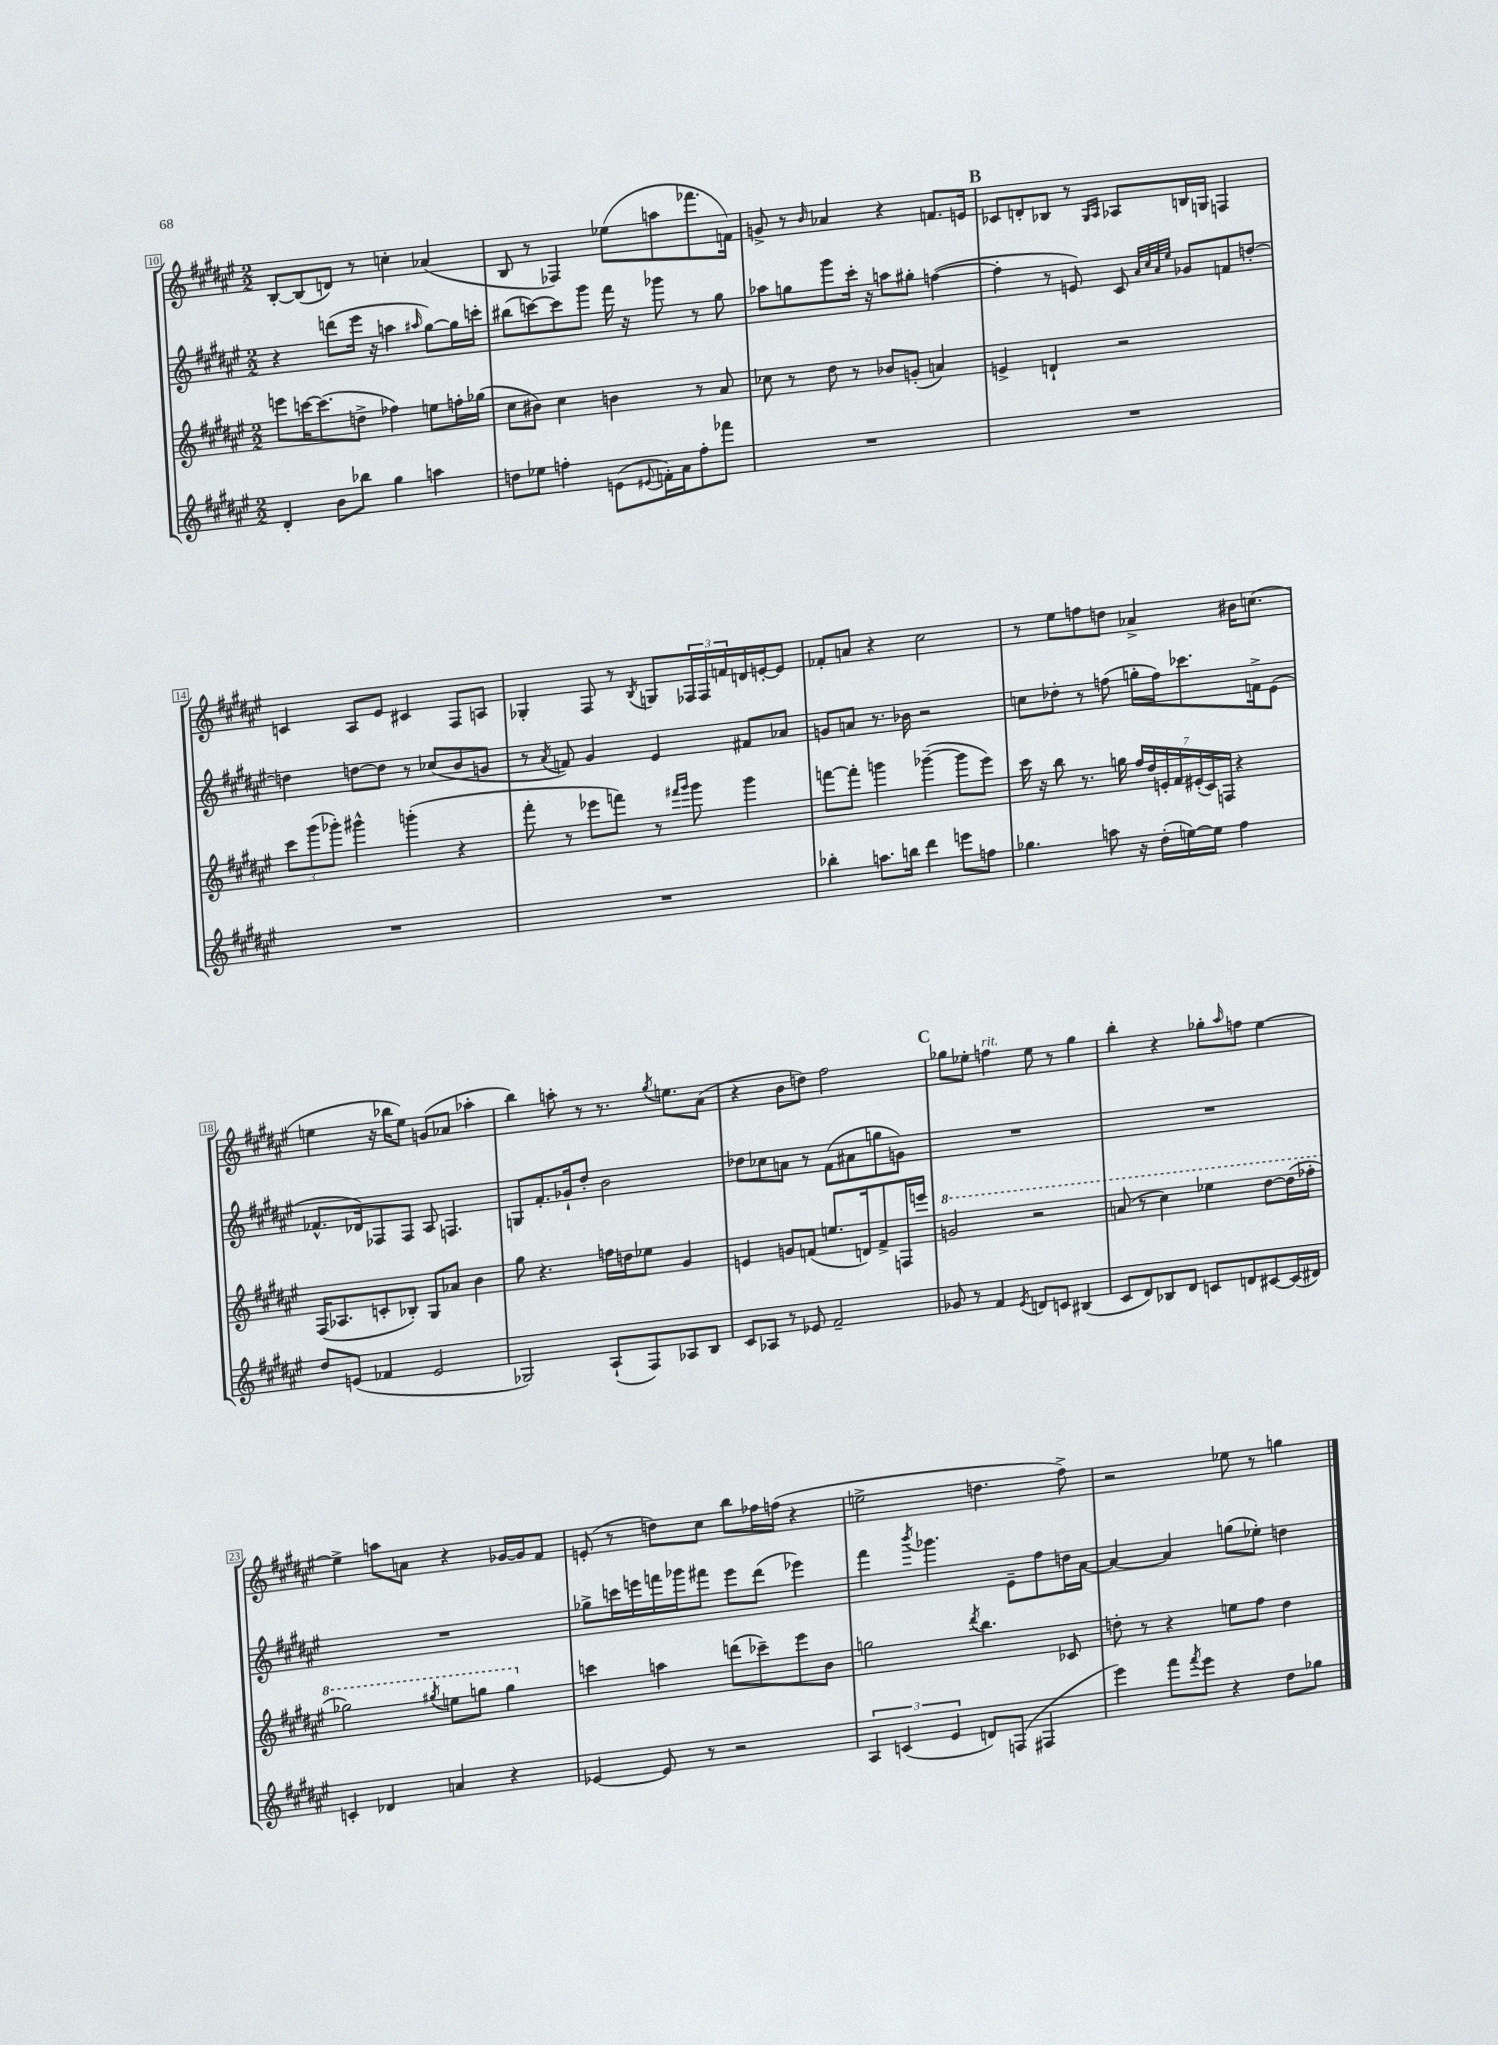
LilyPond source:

<<
\new StaffGroup <<
\new Staff = "s0" {
    \clef treble \key fis \major \numericTimeSignature \time 2/2
    b8~-. b8( d'8) r8 c''4-. aes'4( |
    b8 r8 fes4) ees''8( a''8 fes'''8. f'16) |
    g'8-> r8 \grace { b'16 } aes'4 r4 f'8. e'16 |
    \mark \markup { \bold "B" } ces'8 d'8-. bes8 r8 \grace { gis16 ais16 } aes8 b16 g16 f4 |
    c'4 ais8 eis'8 cis'4 fis8 a8 |
    ges4-. fis8 r8 \acciaccatura { b8 } g8 \tuplet 3/2 { fes16 fes16 f'16 } d'16 e'16~-. e'8 |
    fes'8-. a'8 r4 cis''2 |
    r8 eis''8 f''8 d''8 aes'4-> bis'16 c''8.( |
    e''4 r16 bes''16 e''8) g'8( aes'8 aes''4-. |
    b''4) a''8-. r8 r8. \acciaccatura { gis''8 } e''8. ais'8( |
    r4 b'8 d''8) fis''2 |
    \mark \markup { \bold "C" } ges''8 ees''8-. f''4^\markup { \italic "rit." } ees''8 r8 ges''4 |
    b''4-. r4 ges''8-. \grace { ais''16 } f''8 eis''4~ |
    eis''4-> a''8 a'8 r4 ges'16~ ges'16 fis'8 |
    e'8-.( r8 d''8) cis''8 b''8 fes''16 f''16( r4 |
    e''2-> d''4. fis''8->) |
    r2 ees''8 r8 g''4 \bar "|." |
}
\new Staff = "s1" {
    \clef treble \key fis \major \numericTimeSignature \time 2/2
    r4 d'''8( eis'''16 r16 a''4 \grace { ais''16 } gis''8~) gis''16 c'''16-. |
    bis''8( c'''8~) c'''8 gis'''8 fis'''16 r16 ges'''8 r8 gis''8 |
    aes''8 g''8 gis'''8 cis'''16-. r16 a''8 gis''8-. f''4~( |
    \mark \markup { \bold "B" } f''4-. r8 e'8) cis'8 \grace { ais'32 cis''32 ais'32 eis''32 } ges'8 f'8 d''8~-. |
    d''4 d''8~ d''8 r8 ces''8( b'8 g'8 |
    r8 \acciaccatura { ais'8 } f'8) gis'4 eis'4 fis'8 aes'8 |
    g'8 a'8 r8. bes'16 r2 |
    c''8 des''8-. r8 f''8( g''16-. f''16) ces'''8. f'16-> eis'8( |
    fes'8.-^ des'16) fes8 fes8 ais8 f4. |
    g8 fis'8.-. ges'16-! dis''8-. b'2 |
    des''8 ces''8 a'8 r8 fis'8( ais'8 g''8 g'8) |
    \mark \markup { \bold "C" } R1 |
    R1 |
    R1 |
    ges''8-> c'''16 e'''16 f'''16 ges'''16 fis'''8 e'''8 dis'''8( ees'''4) |
    fis'''4 \acciaccatura { b'''8 } ges'''4. eis'8-- fis''8 d''16 ais'16~ |
    ais'4~ ais'4 g''8( ees''8-.) d''4 \bar "|." |
}
\new Staff = "s2" {
    \clef treble \key fis \major \numericTimeSignature \time 2/2
    e'''8 c'''16~ c'''8.( d''8-> fes''4) e''8 f''16-. ges''16( |
    cis''8 bis'8) cis''4 b'4 r8 ais'8 |
    ces''8 r8 dis''8 r8 bes'8 g'8-.( a'4) |
    \mark \markup { \bold "B" } e'4-> d'4-! r2 |
    \tuplet 3/2 { cis'''8 gis'''8( ges'''8-.) } gis'''4-^ g'''4-.( r4 |
    fis'''8-. r8 ees'''8 f'''8) r8 \grace { fis'''16 gis'''16 } gis'''8 gis'''4 |
    f'''8~ f'''8-. g'''4 ges'''4~--( ges'''8 eis'''8) |
    cis'''16 r16 b''8 r8. g''16 \tuplet 7/4 { fis''16 dis''16 e'16-. fis'16 eis'16-.( cis'16) f16 } r4 |
    fis16( aes8. c'8-. bes8-.) gis8 aes'8 b'4 |
    gis''8 r4. f''16 d''16 ees''8 gis'4 |
    e'4 g'8 f'8( e''8. d'16) f'8-> f16 e'''16 |
    \mark \markup { \bold "C" } \ottava #1 g''2 r2 |
    a''8( r8 cis'''4) ees'''4 dis'''8~ dis'''16( fes'''16-. |
    ges'''2) \acciaccatura { gis'''8 } e'''8 g'''8 g'''4 \ottava #0 |
    c'''4 a''4 d'''8( ces'''8--) eis'''8 b'8 |
    g''2 \acciaccatura { dis'''8 } b''4. ces'8 |
    d''8-. r8 r4 e''8 fis''8 d''4 \bar "|." |
}
\new Staff = "s3" {
    \clef treble \key fis \major \numericTimeSignature \time 2/2
    dis'4-. b'8 bes''8 gis''4 a''4 |
    d''8 ees''8 f''4-. e'8( \appoggiatura { eis'8 } f'16-.) ais'16 f''8-. fes'''8 |
    R1 |
    \mark \markup { \bold "B" } R1 |
    R1 |
    R1 |
    bes''4-. a''8. b''16 dis'''4 e'''8 f''8 |
    ges''4. a''8 r16 dis''16-.( e''16~) e''16 fis''4 |
    dis''8 e'8( fes'4 e'2 |
    ges2) ais8-!( fis8) aes8 b8 |
    cis'8 aes8 r8 ees'8 fis'2-- |
    \mark \markup { \bold "C" } ges'8 r8 fis'4 \acciaccatura { eis'8 } d'8 c'8 bis4( |
    cis'8 dis'8) bes8 dis'8 c'8 d'8 cis'8~ cis'16( dis'16) |
    c'4-. des'4 a'4 r4 |
    ees'4~ ees'8 r8 r2 |
    \tuplet 3/2 { ais4 c'4( eis'4 } d'8) f8( fis4 |
    eis'''4) fis'''8 \acciaccatura { fis'''8 } eis'''8 r4 dis''8 ges''8 \bar "|." |
}
>>
>>
\layout { \context { \Score currentBarNumber = #10 \override BarNumber.stencil = #(make-stencil-boxer 0.1 0.3 ly:text-interface::print) } }
